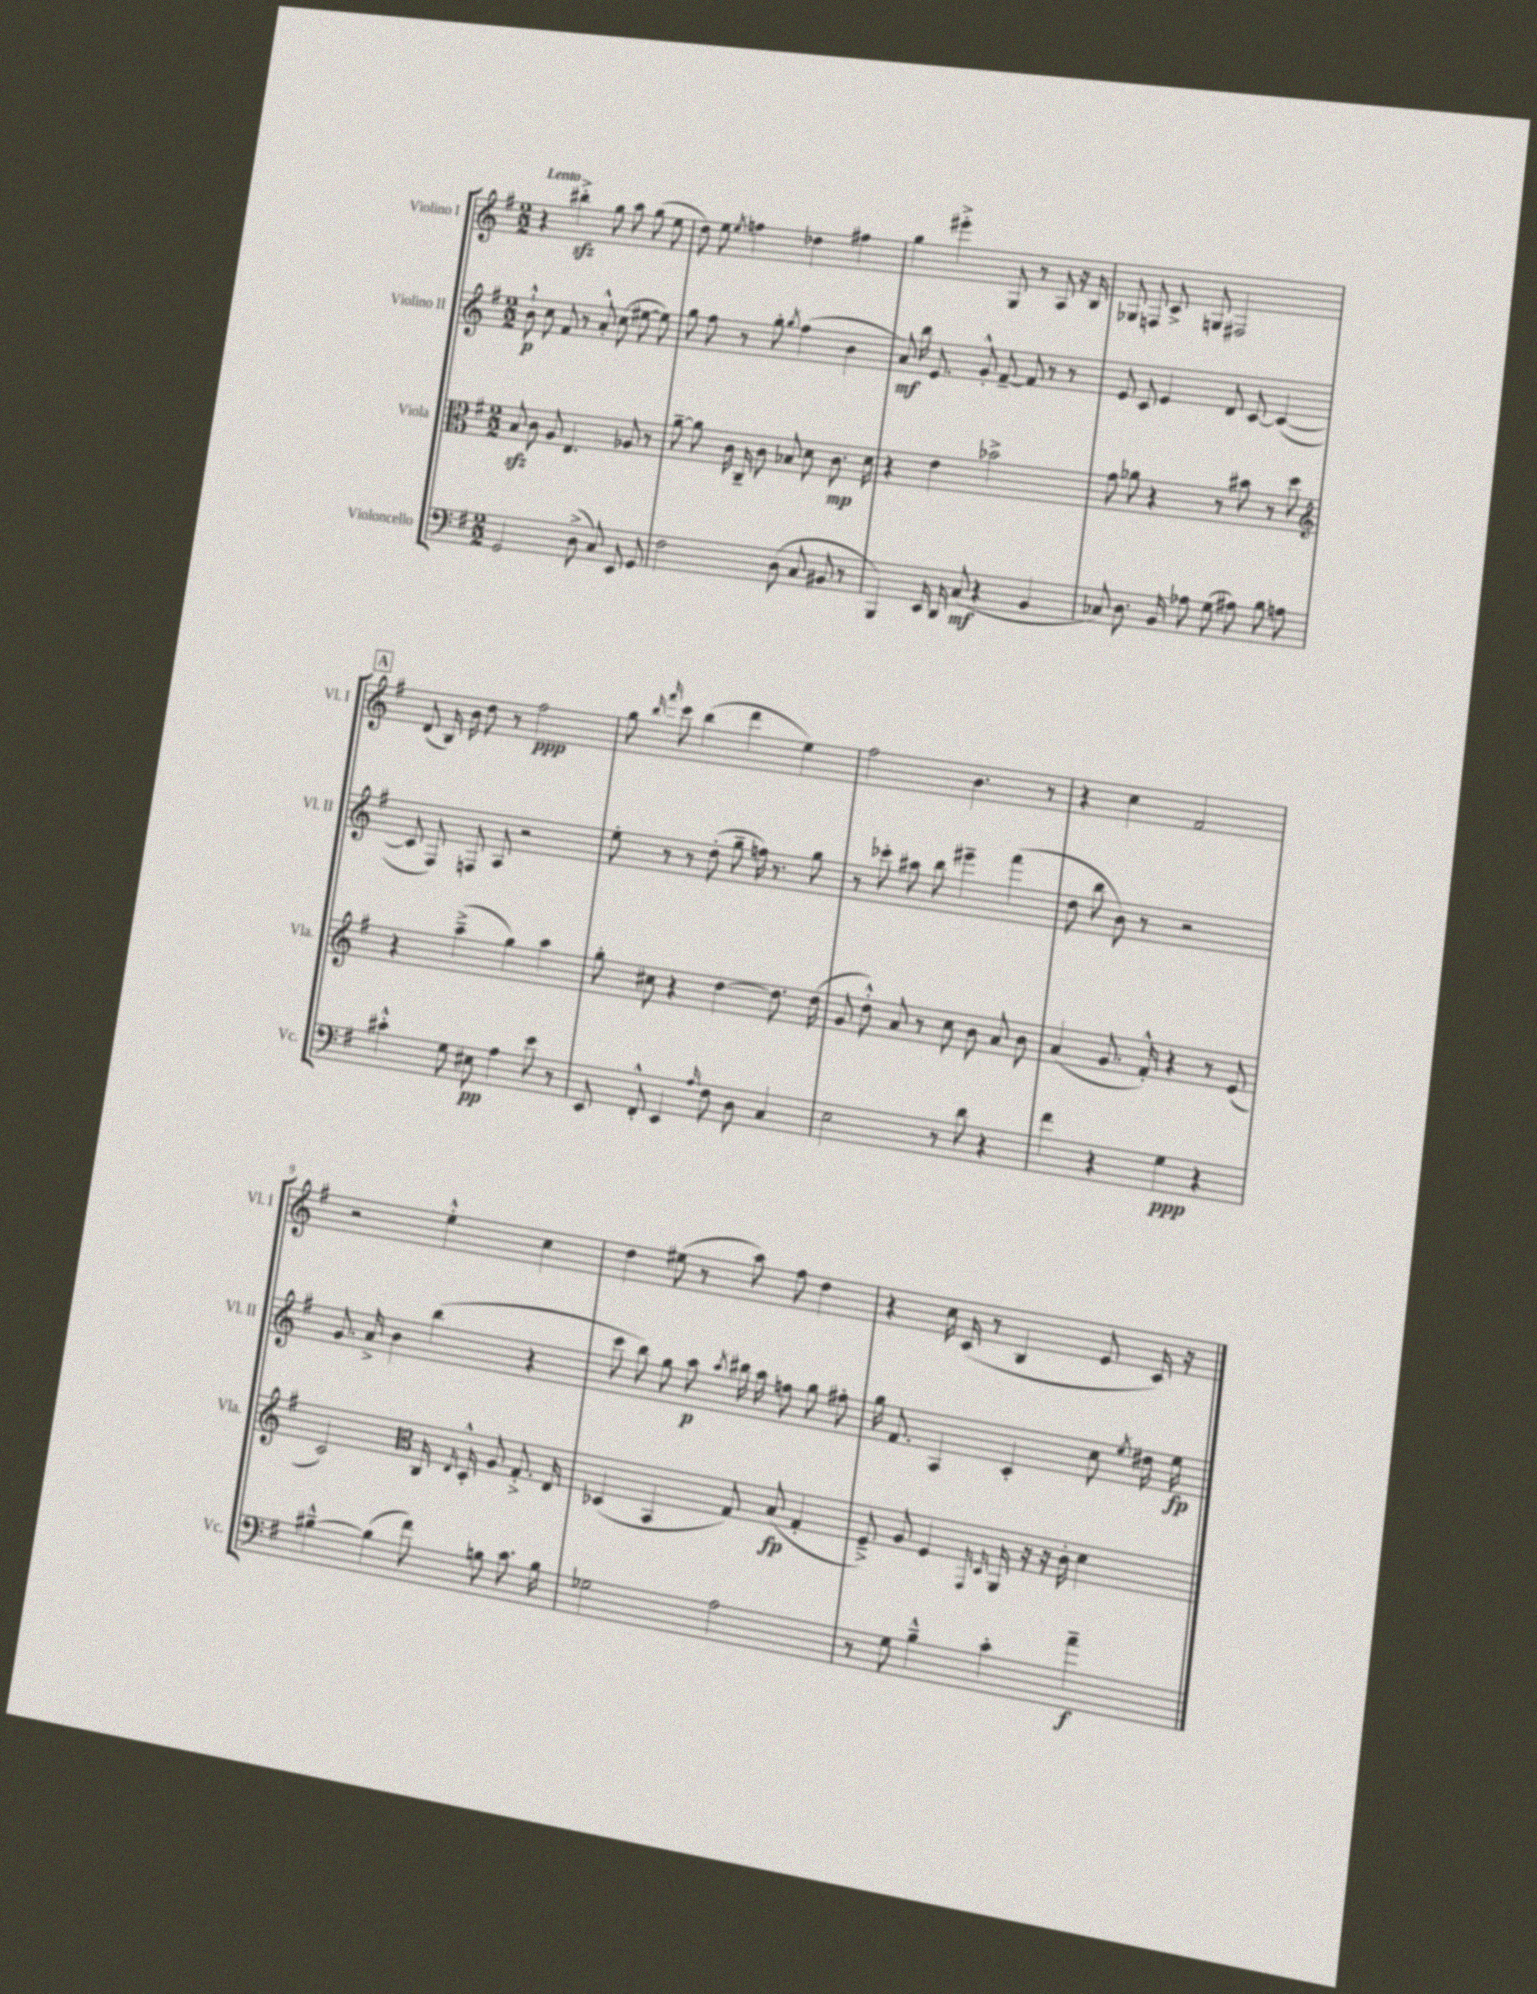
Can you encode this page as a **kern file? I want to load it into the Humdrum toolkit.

**kern	**kern	**kern	**kern
*staff4	*staff3	*staff2	*staff1
*clefF4	*clefC3	*clefG2	*clefG2
*k[f#]	*k[f#]	*k[f#]	*k[f#]
*M2/2	*M2/2	*M2/2	*M2/2
2GG/	8B/	8b`^^\	4r
.	8c\	8cc\	.
.	8A/	8f#/	4bb#'^\
.	4.E/	8r	.
(8D^\	.	8a'^^/	8gg\
8C/)	.	(8cc\	8aa\
8EE/	8A-/	[8ee#\	(8gg\
8GG/	8r	8ee#\])	8ee\
=	=	=	=
2F#\	[8a~\	8gg\	8dd\)
.	8a\]	8ff#\	8ee\
.	.	.	8qee/
.	16c\	8r	4ff\
.	16C~/	.	.
.	8c\	8gg'\	.
.	.	8qgg/	.
(8D\	8B-/	(4ff#\	4dd-\
8C/	8d\	.	.
8BB#/	8.c\	4b\	4ff#\
8r	.	.	.
.	16d\	.	.
=	=	=	=
4BBB/)	4r	8a/)	4gg\
.	.	16bb\	.
.	.	8.e/	.
16EE/	4e\	.	4eee#'^\
16DD/	.	.	.
(8C/	.	8g'^^/	.
4r	2b-^\	[8f#~/	8G/
.	.	8f#/]	8r
4BB/	.	8r	8A/
.	.	8r	16r
.	.	.	16B/
=	=	=	=
8C-/)	8g\	8e/	8G-/
8.D\	8a-\	8c/	8F/
.	4r	4e/	8c^/
16BB/	.	.	.
8A-\	.	.	8G/
(8G\	8r	8d/	2F#/
8A#\)	8b#\	[8c/	.
8B\	8r	(4c/_	.
8A\	8dd\	.	.
=	=	=	=
*	*clefG2	*	*
4c#'^^\	4r	8c/]	(8d/
.	.	8F#/)	16B/)
.	.	.	16b\
8G\	(4aa~^\	8F/	8dd\
8E#\	.	8A/	8r
4A\	4gg\)	2r	2ff#\
8e\	4aa\	.	.
8r	.	.	.
=	=	=	=
8EE/	8gg'\	8ee'\	8gg\
.	.	.	16qqbb/
.	.	.	16qqfff#/
8FF#'^^/	8cc#\	8r	8ccc\
4EE/	4r	8r	(4bb\
.	.	(8dd'\	.
16qqA/	.	.	.
8F#\	[4dd\	8gg~\	4ddd\
8D\	.	16ff\)	.
.	.	8.r	.
4C/	8.dd\]	.	4ee\)
.	.	8gg\	.
.	(16dd\	.	.
=	=	=	=
2E\	8g/	8r	2ff#\
.	8dd'^^\)	8ccc-'\	.
.	8a/	8aa#\	.
.	8r	8bb\	.
8r	8cc\	4eee#~\	4.b\
8d\	8b\	.	.
4r	8a/	(4fff#\	.
.	8b\	.	8r
=	=	=	=
4f#\	(4a/	8dd\	4r
.	.	8bb\	.
4r	8.g/	8b\)	4cc\
.	.	8r	.
.	16f#'^^/)	.	.
4G\	4r	2r	2f#/
4r	8r	.	.
.	(8e/	.	.
=	=	=	=
[4B#~^^\	2c/)	8.g/	2r
.	.	16a^/	.
(4B#\]	.	4b\	.
*	*clefC3	*	*
8f#\)	16C/	(4bb\	4ee'^^\
.	16qqE/	.	.
.	16D'^^/	.	.
8B\	8A/	.	.
8.c\	8.G'^/	4r	4cc\
16B\	16E/	.	.
=	=	=	=
2G-\	(4D-/	8ccc\	4dd\
.	.	8bb\)	.
.	4BB/	8gg\	(8ee#\
.	.	8aa\	8r
.	.	8qaa/	.
2A\	8G/)	16bb#\	8aa\)
.	.	16aa\	.
.	(8B/	8ff\	8ff#\
.	4G'/	8gg\	4dd\
.	.	8ff#'\	.
=	=	=	=
8r	8F#~^/)	16gg\	4r
.	.	8.f#/	.
8G\	8A/	.	.
4B~^^\	4F#/	4A/	16cc\
.	.	.	(16c/
.	.	.	8r
.	16qqGG/	.	.
.	16qqD/	.	.
4c'\	16AA/	4c'/	4B/
.	16r	.	.
.	16r	.	.
.	16c'\	.	.
4a~\	4d\	8cc\	8e/
.	.	8qee/	.
.	.	16dd#\	16c/)
.	.	16ee\	16r
==	==	==	==
*-	*-	*-	*-
